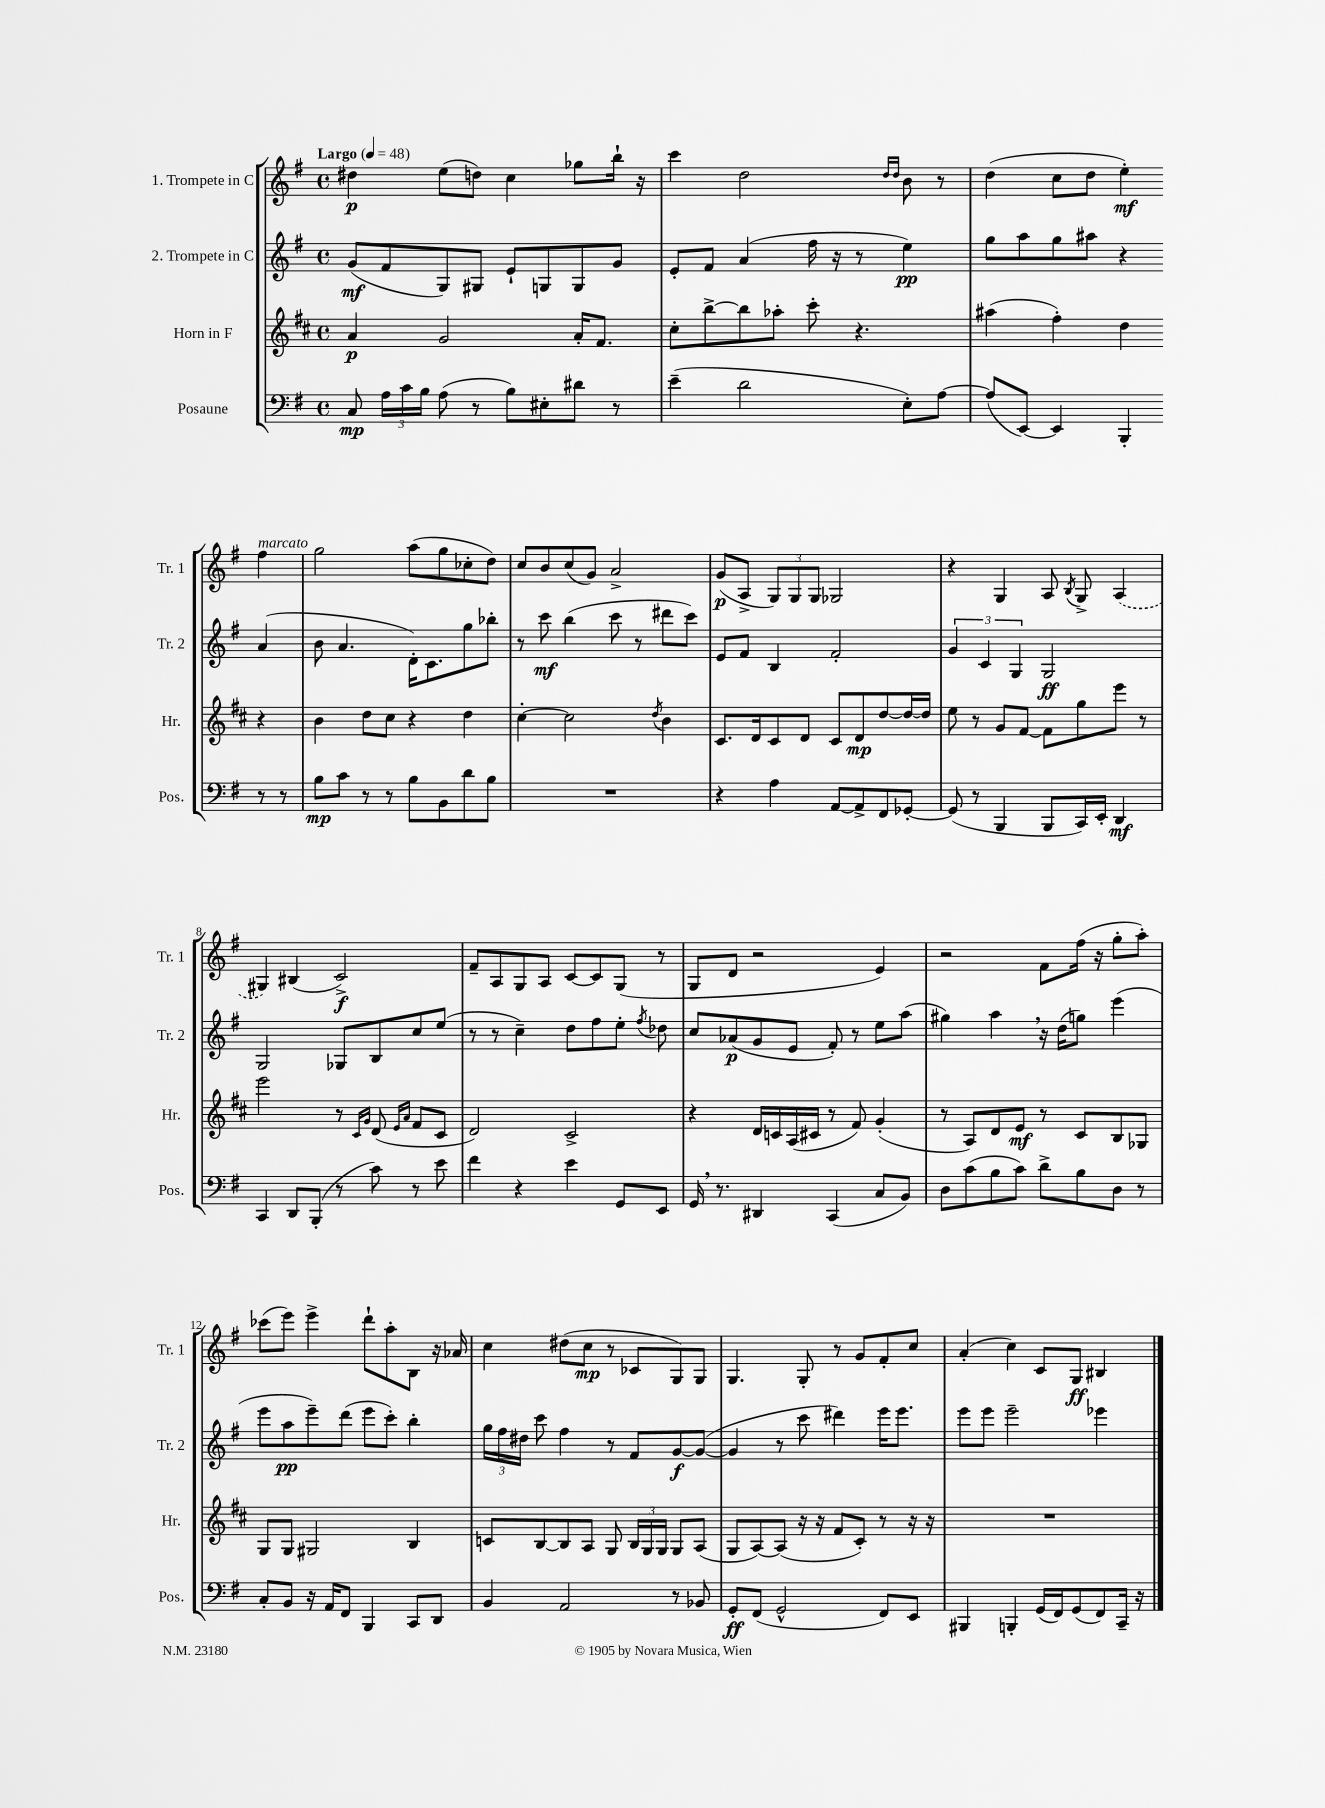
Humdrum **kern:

**kern	**kern	**kern	**kern
*staff4	*staff3	*staff2	*staff1
*clefF4	*clefG2	*clefG2	*clefG2
*k[f#]	*k[f#c#]	*k[f#]	*k[f#]
*M4/4	*M4/4	*M4/4	*M4/4
*met(c)	*met(c)	*met(c)	*met(c)
*MM48	*MM48	*MM48	*MM48
8C	4a	(8g	4dd#
24A	.	8f#	.
24c	.	.	.
24B	.	.	.
(8A	2g	8G)	(8ee
8r	.	8G#	8dd)
8B)	.	8e`	4cc
8E#'	.	8G	.
8d#	16a'	8G	8gg-
.	8.f#	.	.
8r	.	8g	16bb`
.	.	.	16r
=	=	=	=
(4e~	8cc#'	8e'	4ccc
.	[8bb^	8f#	.
2d	8bb]	(4a	2dd
.	8aa-'	.	.
.	8ccc#'	16ff#	.
.	.	16r	.
.	4.r	8r	.
.	.	.	16qqdd
.	.	.	16qqdd
8E')	.	4ee)	8b
[8A	.	.	8r
=	=	=	=
(8A]	(4aa#	8gg	(4dd
[8EE)	.	8aa	.
4EE]	4ff#')	8gg	8cc
.	.	8aa#	8dd
4BBB'	4dd	4r	4ee')
8r	4r	(4a	4ff#
8r	.	.	.
=	=	=	=
8B	4b	8b	2gg
8c	.	4.a	.
8r	8dd	.	.
8r	8cc#	.	.
8B	4r	16d')	(8aa
.	.	8.c	.
8BB	.	.	8gg
8d	4dd	8gg	8cc-'
8B	.	8bb-'	8dd)
=	=	=	=
1r	[4cc#'	8r	8cc
.	.	8ccc	8b
.	2cc#]	(4bb	(8cc
.	.	.	8g)
.	.	8ccc	2a^
.	.	8r	.
.	8qdd	.	.
.	4b	8ddd#	.
.	.	8ccc)	.
=	=	=	=
4r	8.c#	8e	(8g
.	.	8f#	8A^
.	16d	.	.
4A	8c#	4B	12G)
.	.	.	12G
.	8d	.	.
.	.	.	12G
[8AA	8c#	2f#'	2G-
8AA^]	8d	.	.
8FF#	[8dd	.	.
[8GG-'	16dd_	.	.
.	16dd]	.	.
=	=	=	=
(8GG-]	8ee	6g	4r
8r	8r	.	.
.	.	6c	.
4BBB	8g	.	4G
.	.	6G	.
.	[8f#	.	.
8BBB	8f#]	2G	8A
.	.	.	8qB
16CC)	8gg	.	8G^
16EE'	.	.	.
4DD	8eee	.	(4A
.	8r	.	.
=	=	=	=
4CC	2eee	2G	4G#)
8DD	.	.	(4B#
(8BBB'	.	.	.
8r	8r	8G-	2c^)
.	16qqc#	.	.
.	16qqg	.	.
8c)	(8d	8B	.
.	16qqe	.	.
.	16qqa	.	.
8r	8f#	8cc	.
8e	8c#	(8ee	.
=	=	=	=
4f#	2d)	8r	8f#~
.	.	8r	8A
4r	.	4cc~)	8G
.	.	.	8A
4e	2c#^	8dd	[8c
.	.	8ff#	8c]
8GG	.	8ee'	(8G
.	.	8qff#	.
8EE	.	8dd-	8r
=	=	=	=
16GG	4r	8cc	8G
8.r	.	.	.
.	.	(8a-	8d
4DD#	16d	8g	2r
.	16c	.	.
.	(16A	8e	.
.	16c#	.	.
(4CC	8r	8f#')	.
.	8f#)	8r	.
8C	(4g'	8ee	4e)
8BB)	.	(8aa	.
=	=	=	=
8D	8r	4gg#)	2r
(8c	8A)	.	.
8B	8d	4aa	.
8c)	8e	.	.
8d^	8r	16r	8f#
.	.	(16dd	.
8B	8c#	8gg)	(16ff#
.	.	.	16r
8D	8B	(4eee	8gg'
8r	8G-	.	8aa')
=	=	=	=
8C'	8G	8eee	(8ccc-
8BB	8G	8aa	8eee)
16r	2G#	8eee~)	4eee^
16AA	.	.	.
8FF#	.	(8ddd	.
4BBB	.	8eee	8ddd`
.	.	8ccc')	8aa'
8CC	4B	4bb'	8B
8DD	.	.	16r
.	.	.	16a-
=	=	=	=
4BB	8c	24gg	4cc
.	.	24ff#	.
.	.	24dd#	.
.	[8B	8ccc	.
2AA	8B]	4ff#	(8dd#
.	8A	.	8cc
.	8G	8r	8r
.	24B	8f#	8c-
.	24G	.	.
.	24G	.	.
8r	8G	[8g	8G)
8BB-	(8A	(8g_	8G
=	=	=	=
8GG'	8G	4g]	4.G
(8FF#	[8A)	.	.
2GG^^	(8A]	8r	.
.	16r	8ccc	8G'
.	16r	.	.
.	8f#	4ddd#)	8r
.	8c#')	.	8g
8FF#)	8r	16eee	8f#'
.	.	8.eee	.
8EE	16r	.	8cc
.	16r	.	.
=	=	=	=
4BBB#	1r	8eee	(4a'
.	.	8eee	.
4BBB'	.	2eee~	4cc)
(16GG	.	.	8c
16FF#)	.	.	.
(8GG	.	.	8G
8FF#)	.	4eee-	4B#
16CC~	.	.	.
16r	.	.	.
==	==	==	==
*-	*-	*-	*-
